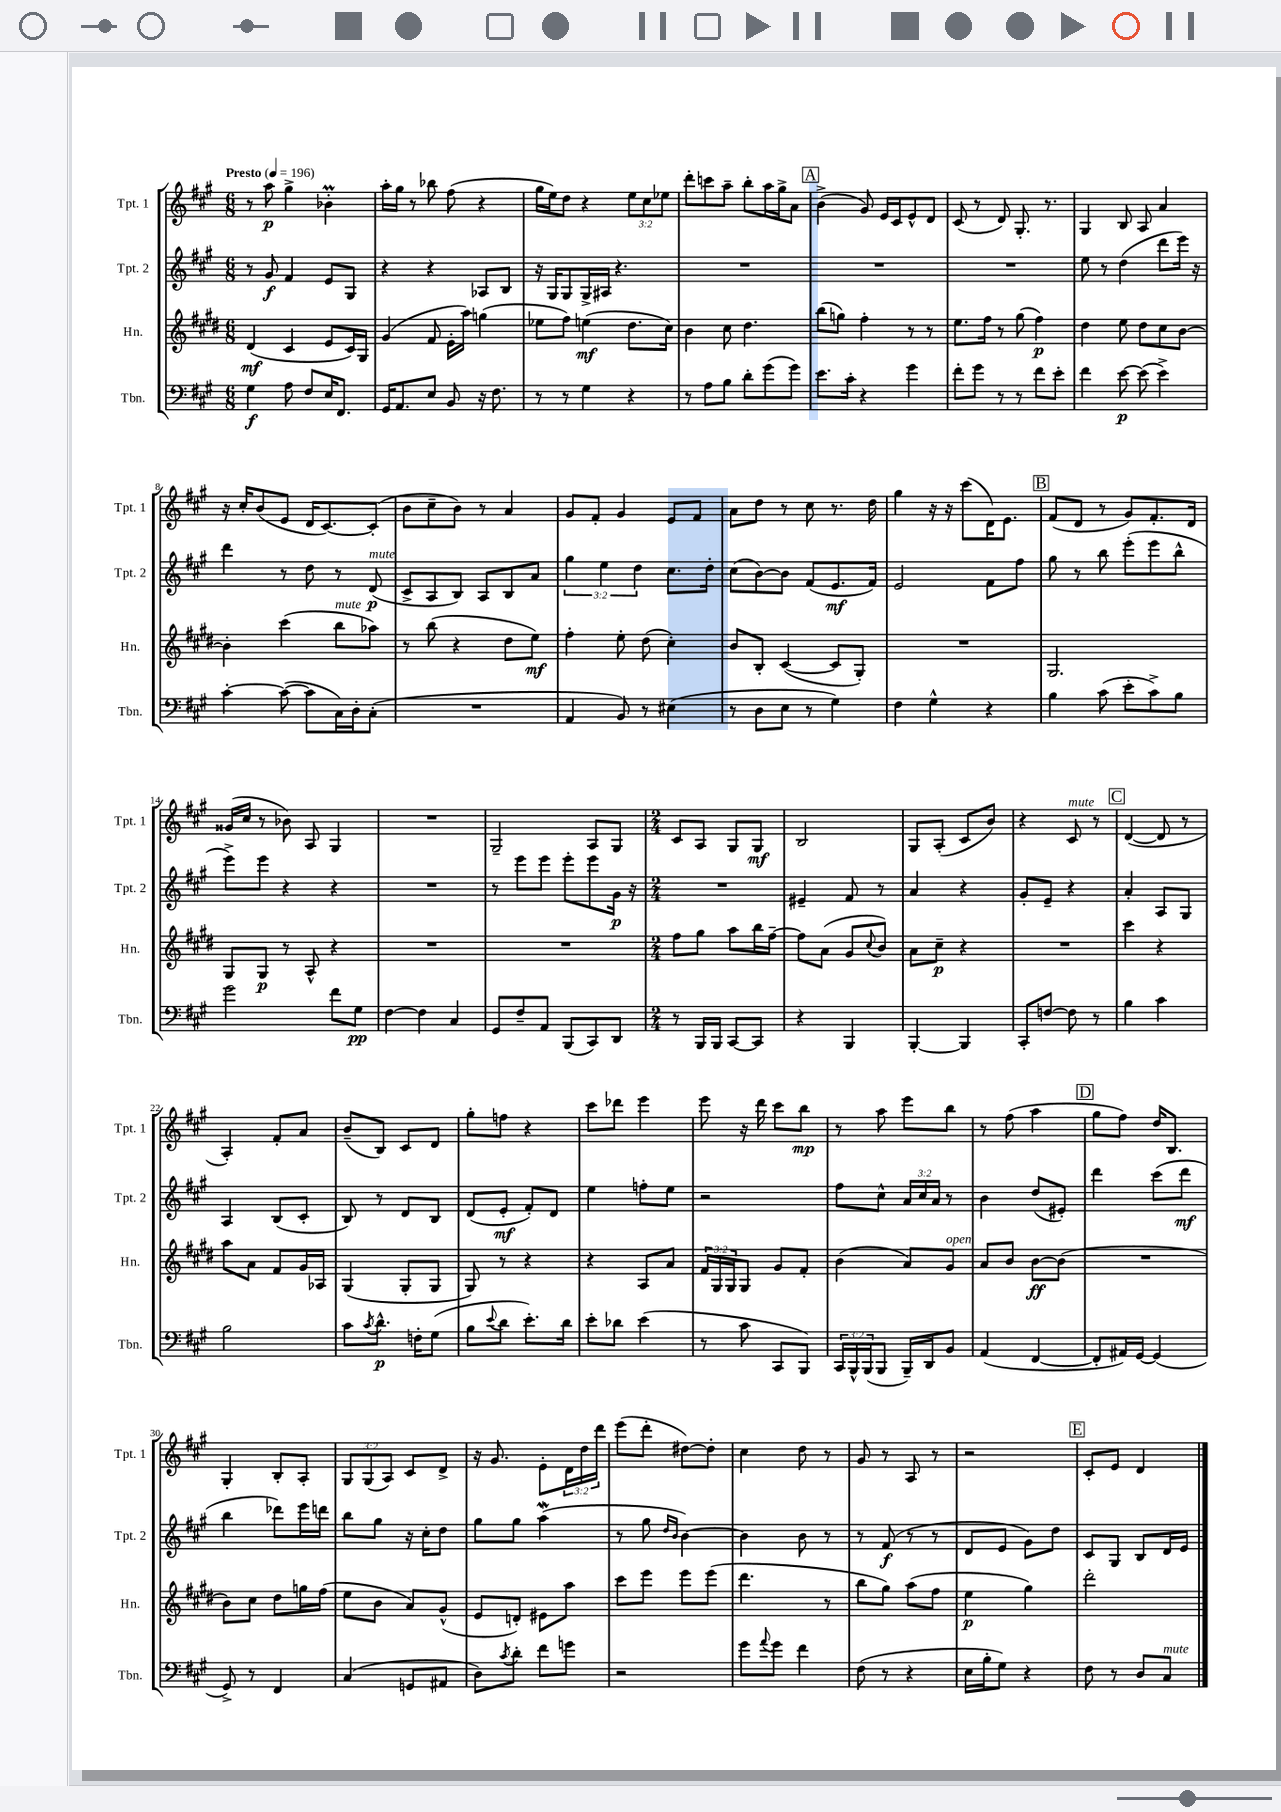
<<
\new StaffGroup <<
\new Staff = "s0" \with { instrumentName = "Tpt. 1" shortInstrumentName = "Tpt. 1" } {
    \clef treble \key a \major \numericTimeSignature \time 6/8 \override Staff.TupletNumber.text = #tuplet-number::calc-fraction-text \tempo "Presto" 4 = 196
    r8 a''8\p gis''4-> bes'4-.\prall |
    a''16-. gis''16 r8 bes''8 fis''8( r4 |
    gis''16 e''16) d''8 r4 \tuplet 3/2 { e''8 cis''8 ees''8 } |
    d'''8-. c'''8 a''8-- b''8-. a''16 gis''16-> a'8 |
    \mark \markup { \box "A" } b'4->( gis'8) e'16 cis'16 e'8-^ d'8 |
    cis'8( r8 d'8) gis8.-. r8. |
    gis4 b8 a8 a'4 |
    r16 cis''16-. b'8( e'8 d'16 cis'8.~) cis'8-.( |
    b'8 cis''8-- b'8) r8 a'4 |
    gis'8 fis'8-. gis'4 e'8 fis'8 |
    a'8 d''8 r8 cis''8 r8. d''16 |
    gis''4 r16 r16 cis'''8( d'16) e'8. |
    \mark \markup { \box "B" } fis'8( d'8 r8 gis'8) fis'8.-. d'16 |
    gisis'16( cis''16 r8 bes'8) a8 gis4 |
    R2. |
    gis2-- a8 gis8 |
    \numericTimeSignature \time 2/4 cis'8 a8 gis8 gis8\mf |
    b2 |
    gis8 a8-.( cis'8 b'8) |
    r4 cis'8^\markup { \italic "mute" } r8 |
    \mark \markup { \box "C" } d'4~( d'8 r8 |
    a4-.) fis'8-. a'8 |
    b'8--( b8) cis'8 d'8 |
    gis''8-. f''8 r4 |
    cis'''8 des'''8 e'''4 |
    e'''8 r16 d'''16 cis'''8 b''8\mp |
    r8 a''8 e'''8 b''8 |
    r8 fis''8( a''4 |
    \mark \markup { \box "D" } gis''8 fis''8) d''16 b8. |
    gis4-. b8-. a8-. |
    \tuplet 3/2 { gis8 gis8( a8) } cis'8 d'8-> |
    r16 gis'8. e'8-. \tuplet 3/2 { d'16 d''16 d'''16 } |
    e'''8( d'''8-. dis''8~) dis''8-. |
    cis''4 d''8 r8 |
    gis'8 r8 a8 r8 |
    r2 |
    \mark \markup { \box "E" } cis'8-. e'8 d'4 \bar "|." |
}
\new Staff = "s1" \with { instrumentName = "Tpt. 2" shortInstrumentName = "Tpt. 2" } {
    \clef treble \key a \major \numericTimeSignature \time 6/8 \override Staff.TupletNumber.text = #tuplet-number::calc-fraction-text
    r8 gis'8\f fis'4 e'8 gis8 |
    r4 r4 aes8 b8 |
    r16 gis16 gis8 gis16-> ais16 r4. |
    R2. |
    \mark \markup { \box "A" } R2. |
    R2. |
    e''8 r8 d''4( d'''8 e'''16) r16 |
    d'''4 r8 d''8 r8 d'8\p^\markup { \italic "mute" }( |
    cis'8-> a8 b8) a8 b8 a'8 |
    \tuplet 3/2 { gis''4 e''4 d''4 } cis''8. d''16-. |
    cis''8( b'8~) b'8 fis'8( e'8.\mf fis'16) |
    e'2 fis'8 fis''8 |
    \mark \markup { \box "B" } gis''8 r8 b''8 e'''8-.( e'''8 b''8-^ |
    e'''8->) e'''8 r4 r4 |
    R2. |
    r8 e'''8 e'''8 e'''8-. e'''8 gis'16\p r16 |
    \numericTimeSignature \time 2/4 R2 |
    eis'4-- fis'8 r8 |
    a'4 r4 |
    gis'8-. e'8-- r4 |
    \mark \markup { \box "C" } a'4-. a8 gis8 |
    a4 b8( cis'8-. |
    b8) r8 d'8 b8 |
    d'8( e'8-.\mf fis'8-.) d'8 |
    e''4 f''8-. e''8 |
    r2 |
    fis''8 cis''8-^ \tuplet 3/2 { a'16 cis''16 a'16 } r8 |
    b'4 d''8( eis'8-.) |
    \mark \markup { \box "D" } d'''4 cis'''8( d'''8\mf |
    b''4 des'''8) e'''16 d'''16 |
    b''8 gis''8 r16 cis''16-. d''8 |
    gis''8 gis''8 a''4\mordent( |
    r8 gis''8 \grace { d''16 b'16 } b'4~) |
    b'4 b'8 r8 |
    r8 fis'8\f( r8 r8 |
    d'8 e'8 gis'8) d''8 |
    \mark \markup { \box "E" } cis'8 gis8 b8 d'16 e'16 \bar "|." |
}
\new Staff = "s2" \with { instrumentName = "Hn." shortInstrumentName = "Hn." } {
    \clef treble \key e \major \numericTimeSignature \time 6/8 \override Staff.TupletNumber.text = #tuplet-number::calc-fraction-text
    dis'4\mf( cis'4 e'8 cis'16) gis16 |
    gis'4( fis'8 e'16-. a''16) g''4( |
    ees''8 fis''8) e''4\mf( dis''8. cis''16) |
    b'4 cis''8 dis''4. |
    \mark \markup { \box "A" } b''8( g''8) fis''4-. r8 r8 |
    e''8. fis''16 r8 gis''8( fis''4\p) |
    dis''4 e''8 dis''8 cis''8 b'8~ |
    b'4-. cis'''4( b''8^\markup { \italic "mute" } aes''8) |
    r8 b''8( r4 dis''8 e''8\mf) |
    fis''4-. e''8-. dis''8( cis''4-.) |
    b'8 b8-. cis'4~( cis'8 gis8-.) |
    R2. |
    \mark \markup { \box "B" } gis2. |
    gis8 gis8\p r8 a8-^ r4 |
    R2. |
    R2. |
    \numericTimeSignature \time 2/4 fis''8 gis''8 a''8 b''16 fis''16~-- |
    fis''8 a'8( gis'8 \appoggiatura { cis''8 } b'8) |
    a'8 cis''8--\p r4 |
    R2 |
    \mark \markup { \box "C" } cis'''4 r4 |
    a''8 a'8 fis'8 gis'16 aes16 |
    gis4( gis8-. gis8 |
    gis8) r8 r4 |
    r4 a8 a'8 |
    \tuplet 3/2 { fis'16 gis16 gis16 } gis8 gis'8 fis'8-. |
    b'4( a'8) gis'8^\markup { \italic "open" } |
    a'8 b'8 b'8~\ff b'8( |
    \mark \markup { \box "D" } R2 |
    b'8) cis''8 dis''8 g''16 fis''16( |
    e''8 b'8 a'8) gis'8-^( |
    e'8 d'8-.) eis'8 a''8 |
    cis'''8 e'''8 e'''8 e'''8( |
    dis'''4. r8 |
    b''8 gis''8) a''8( fis''8 |
    e''4\p gis''4) |
    \mark \markup { \box "E" } dis'''2-. \bar "|." |
}
\new Staff = "s3" \with { instrumentName = "Tbn." shortInstrumentName = "Tbn." } {
    \clef bass \key a \major \numericTimeSignature \time 6/8 \override Staff.TupletNumber.text = #tuplet-number::calc-fraction-text
    gis4\f a8 fis8 e16 fis,8. |
    gis,16 a,8. e8 b,8 r16 fis8. |
    r8 r8 gis4 r4 |
    r8 a8 b8 d'8-. gis'8( gis'8) |
    \mark \markup { \box "A" } e'8. cis'16-. r4 gis'4 |
    fis'8-. gis'8 r8 r8 fis'8 e'8-. |
    fis'4 e'8~\p e'8( e'4->) |
    cis'4~-. cis'8~( cis'8 cis16) d16-. cis8-.( |
    R2. |
    a,4 b,8) r8 eis4( |
    r8 d8 e8 r8 gis4) |
    fis4 gis4-^ r4 |
    \mark \markup { \box "B" } b4 cis'8( e'8-. cis'8->) b8 |
    gis'2 fis'8 gis8\pp |
    fis4~ fis4 cis4 |
    gis,8 fis8-- a,8 b,,8( cis,8) d,8 |
    \numericTimeSignature \time 2/4 r8 b,,16 b,,16 cis,8~ cis,8 |
    r4 b,,4 |
    b,,4~-. b,,4 |
    cis,8-. f8~ f8 r8 |
    \mark \markup { \box "C" } b4 cis'4 |
    b2 |
    cis'8 \acciaccatura { cis'8 } d'8.-^\p f16-. gis8( |
    b8 \appoggiatura { e'8 } d'8 e'8.-.) d'16 |
    e'8-. des'8 e'4( |
    r8 cis'8 cis,8 b,,8) |
    \tuplet 3/2 { cis,16 b,,16-^ b,,16( } b,,8 b,,16--) d,16 b,8 |
    a,4( fis,4~ |
    \mark \markup { \box "D" } fis,8-. ais,16) gis,16~ gis,4( |
    gis,8->) r8 fis,4 |
    cis4( g,8 ais,8 |
    d8) \acciaccatura { cis'8 } d'8-. fis'8 g'8 |
    r2 |
    gis'8 \appoggiatura { a'8 } gis'8 fis'4 |
    fis8( r8 r4 |
    e16 b16-. gis8) r4 |
    \mark \markup { \box "E" } fis8 r8 d8 cis8^\markup { \italic "mute" } \bar "|." |
}
>>
>>
